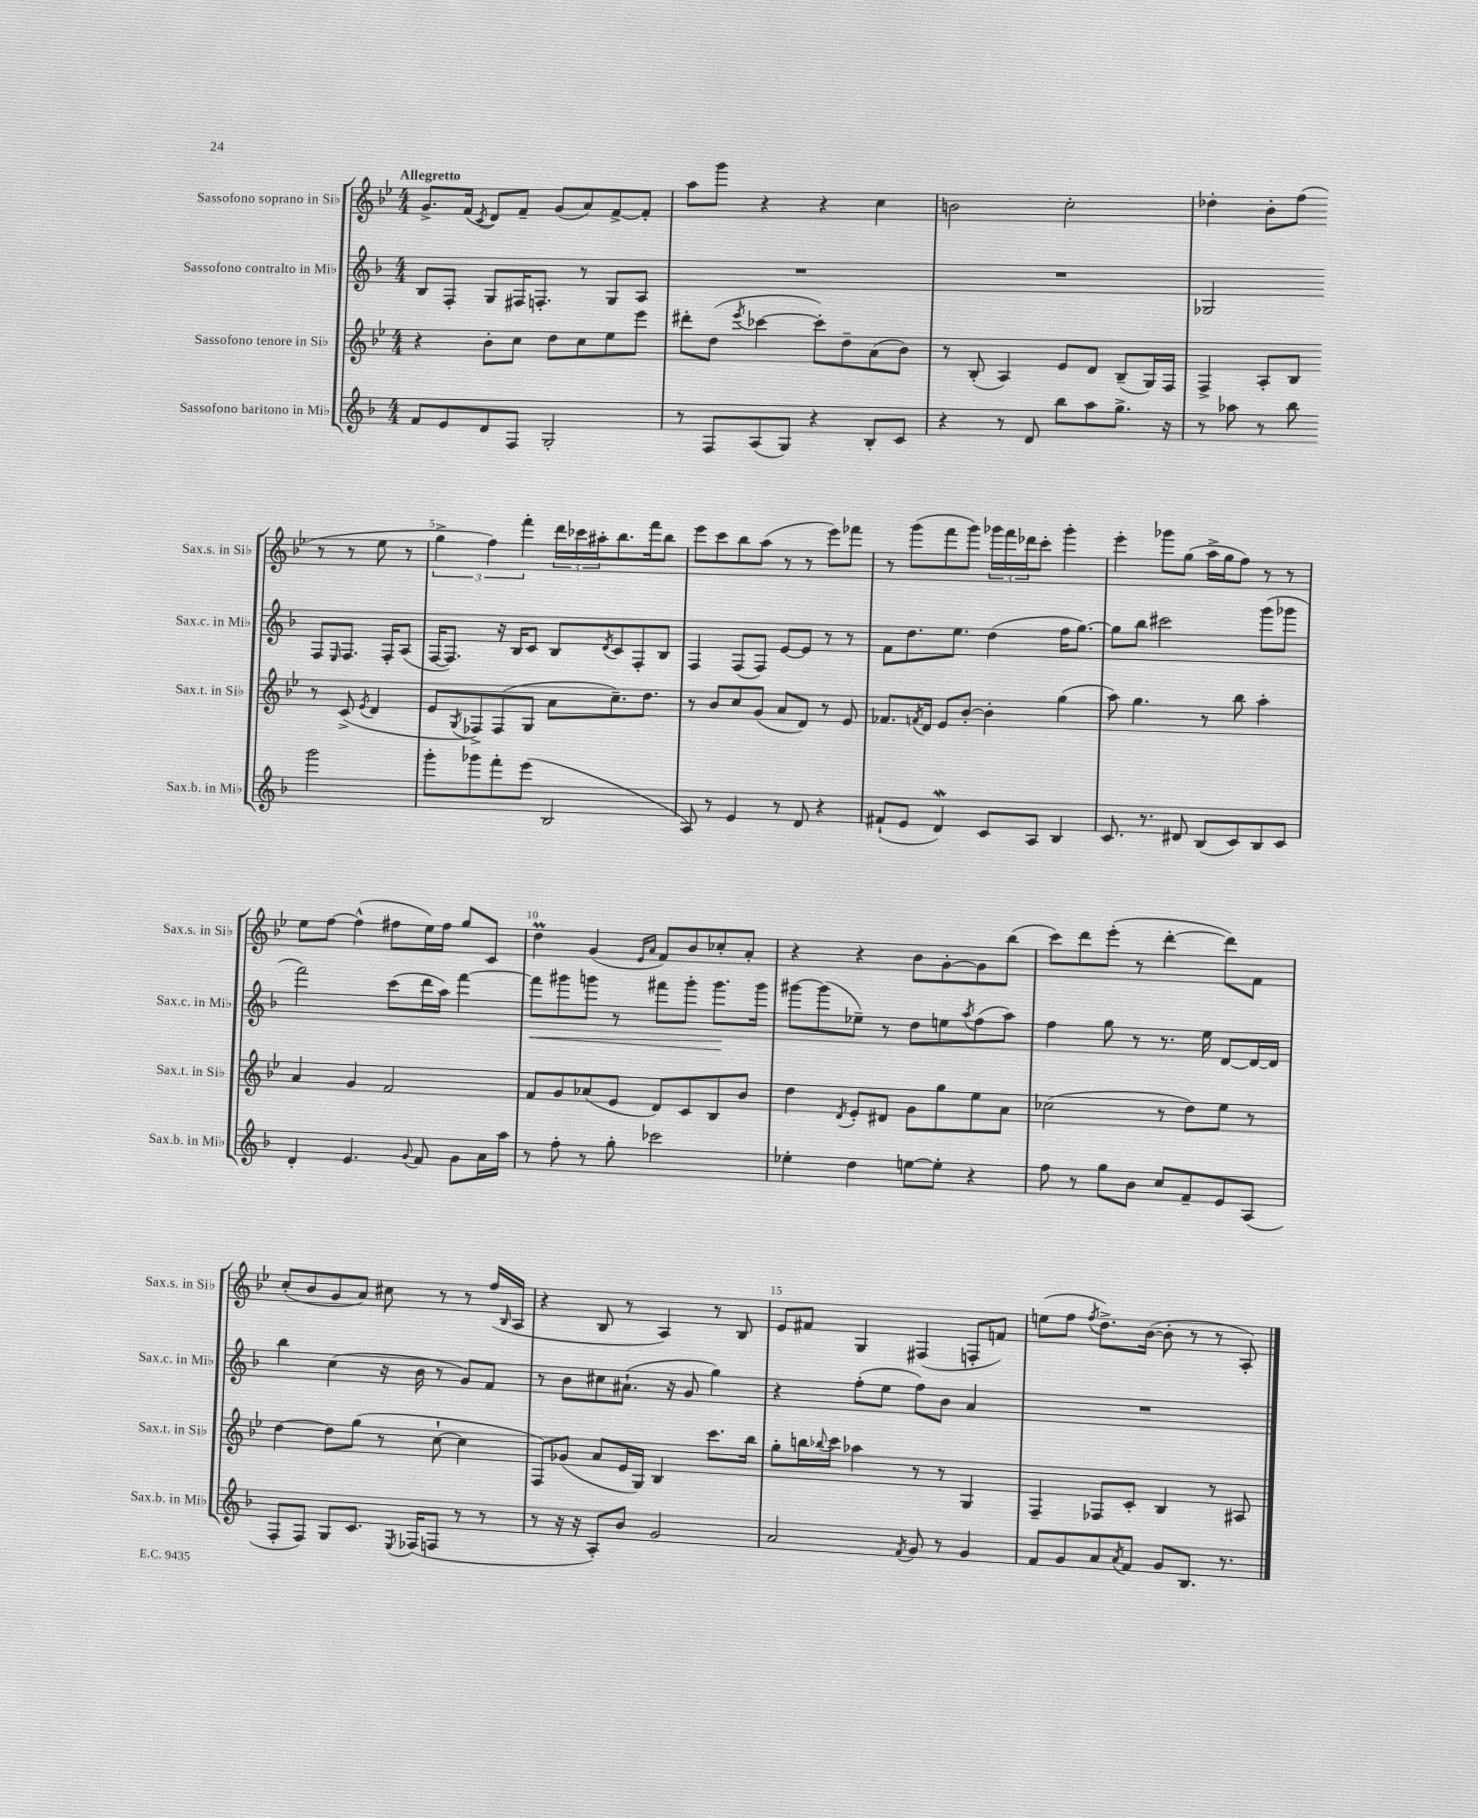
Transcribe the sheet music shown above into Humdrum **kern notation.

**kern	**kern	**kern	**kern
*staff4	*staff3	*staff2	*staff1
*clefG2	*clefG2	*clefG2	*clefG2
*k[b-]	*k[b-e-]	*k[b-]	*k[b-e-]
*M4/4	*M4/4	*M4/4	*M4/4
8f	4r	8B-	8.g^
8e	.	8F'	.
.	.	.	(16f
.	.	.	8qc
8d	8b-'	8G	8d)
8F	8cc	16F#	8f~
.	.	8.F'	.
2G'	8dd	.	(8g
.	8cc	8r	8a)
.	8ee-	8G	[8f^
.	8eee-	8A	8f']
=	=	=	=
8r	8ddd#'	1r	8aa
8F	(8dd	.	8ggg
.	8qeee-	.	.
(8A	[4ccc-	.	4r
8G)	.	.	.
4r	8ccc-'])	.	4r
.	8dd~	.	.
8B-'	(8a	.	4cc
8c	8b-)	.	.
=	=	=	=
4r	8r	1r	2b
.	(8B-'	.	.
8r	4A)	.	.
8d	.	.	.
8bb-	8e-	.	2cc'
8aa	8d	.	.
8.gg^	(8B-~	.	.
.	16G)	.	.
16r	16F	.	.
=	=	=	=
8r	4F^	2G-	4dd-'
8aa-	.	.	.
8r	8A'	.	8b-'
8bb-	8B-	.	(8ff
2ggg	8r	8F	8r
.	.	16qqE	.
.	(8c^	8.F	8r
.	8qe-	.	.
.	4d	.	8ee-
.	.	16F'	.
.	.	(8A	8r
=	=	=	=
8ggg'	8e-	[16F	6gg^
.	.	8.F])	.
.	8qG	.	.
8ggg-	8F-^)	.	.
.	.	.	6ff)
8fff'	(8F-	16r	.
.	.	16B-	.
.	.	.	6fff'
(8eee	8G	8c	.
2B-	8a	8B-	24ddd
.	.	.	24ccc-
.	.	.	24aa#'
.	.	8qd	.
.	8.cc~)	8c	8.bb-
.	.	8F'	.
.	8.dd	.	16fff
.	.	8B-	8bb-
=	=	=	=
8A)	8r	4F	8eee-
8r	8b-	.	8ccc
4e	8cc	(8F	8bb-
.	(8g	8F)	(8aa
8r	8a	[8e	8r
8d	8d)	8e]	8r
4r	8r	8r	8eee-)
.	8e-	8r	8fff-
=	=	=	=
(8f#`	8.f-	8f	8r
8e	.	8.dd	(8ggg
.	8qf	.	.
.	16d	.	.
4d)	8e-	.	8fff
.	.	8.ee	.
.	[8b-'	.	8ggg)
8c	4b-']	(4dd	24ggg-
.	.	.	24fff
.	.	.	24ddd-
8A	.	.	8ccc'
4B-	(4gg	16ff	4ggg-'
.	.	[8.gg)	.
=	=	=	=
8.c	8aa)	8gg]	4eee-'
.	4.gg	8bb-	.
8.r	.	.	.
.	.	2ccc#	8ggg-
8d#	.	.	(8gg
(8B-	8r	.	16aa^
.	.	.	16gg
8c)	8bb-	.	8ff)
8B-	4aa'	(8ggg	8r
8c	.	8ggg-	8r
=	=	=	=
4d'	4a	2fff)	8ee-
.	.	.	[8ff
4.e	4g	.	(4ff^^]
.	2f	(8ccc	8ff#
8qqg	.	.	.
8f	.	16ddd	16ee-)
.	.	16aa)	16ff#
8g	.	[4fff	8gg
16a	.	.	8c
16aa	.	.	.
=	=	=	=
8r	8f	8fff]	4dd
8ff'	8g	8ggg#	.
8r	(8a-	8ggg	(4g
8gg'	8e-	8r	.
.	.	.	16qqe-
.	.	.	16qqa
2ccc-	8d)	8fff#	8f)
.	8c	8ggg'	8b-
.	8B-	8.ggg	8cc-'
.	8b-	.	8a'
.	.	16ggg	.
=	=	=	=
4ee-'	4dd	[8ggg#	4r
.	.	(8ggg#]	.
.	8qd	.	.
4dd	8e-'	8ee-~)	4r
.	8d#	8r	.
[8ee	8g	8dd	8b-
8ee']	8gg	8ee	[8g'
.	.	8qaa	.
4r	8ee-	(8ff	8g]
.	8a	8aa)	(8bb-
=	=	=	=
8ff	(2cc-	4ff	8ccc)
8r	.	.	8ddd
8gg	.	8gg	(8eee-'
8b-	.	8r	8r
8cc	8r	8.r	[4ddd'
8f~	8dd)	.	.
.	.	16ee	.
8e	8ee-	[8d	8ddd])
(8A	8r	16d_	8f
.	.	16d]	.
=	=	=	=
8F'	[4dd	4bb-	(8cc'
8F)	.	.	8b-
8G	8dd]	(4cc	8g
8.c	(8gg	.	8a)
.	8r	16r	8cc#
8qE	.	.	.
(16F-	.	16b-	.
8F	[8cc`	8r	8r
8r	4cc]	8g)	8r
8r	.	8f	(16ff
.	.	.	16qqB-
.	.	.	16A
=	=	=	=
8r	8F)	8r	4r
16r	(8g-	8b-	.
16r	.	.	.
8A')	8a	8cc#	8B-
8b-	16e-	(8.a#`	8r
.	16G)	.	.
2g	4B-	.	4A)
.	.	16r	.
.	.	8g	.
.	8.ccc	4gg)	8r
.	.	.	8B-
.	16bb-	.	.
=	=	=	=
2a	8gg'	4r	8e-
.	16bb	.	8f#
.	8qqbb-	.	.
.	16ccc	.	.
.	4aa-	(8ff'	4G
.	.	8ee	.
8qf	.	.	.
8g	8r	8ff)	(4F#
8r	8r	8b-	.
4g	4G	4a	8F'
.	.	.	8f)
=	=	=	=
8f	4F~	1r	(8ee
8g	.	.	8ff
.	.	.	8qff
8a	8F-	.	8.dd^)
8qa	.	.	.
8f	8c'	.	.
.	.	.	([16b-
8g	4B-	.	8b-']
8.B-	.	.	8r
.	8r	.	8r
8.r	.	.	.
.	8A#	.	8A')
==	==	==	==
*-	*-	*-	*-
